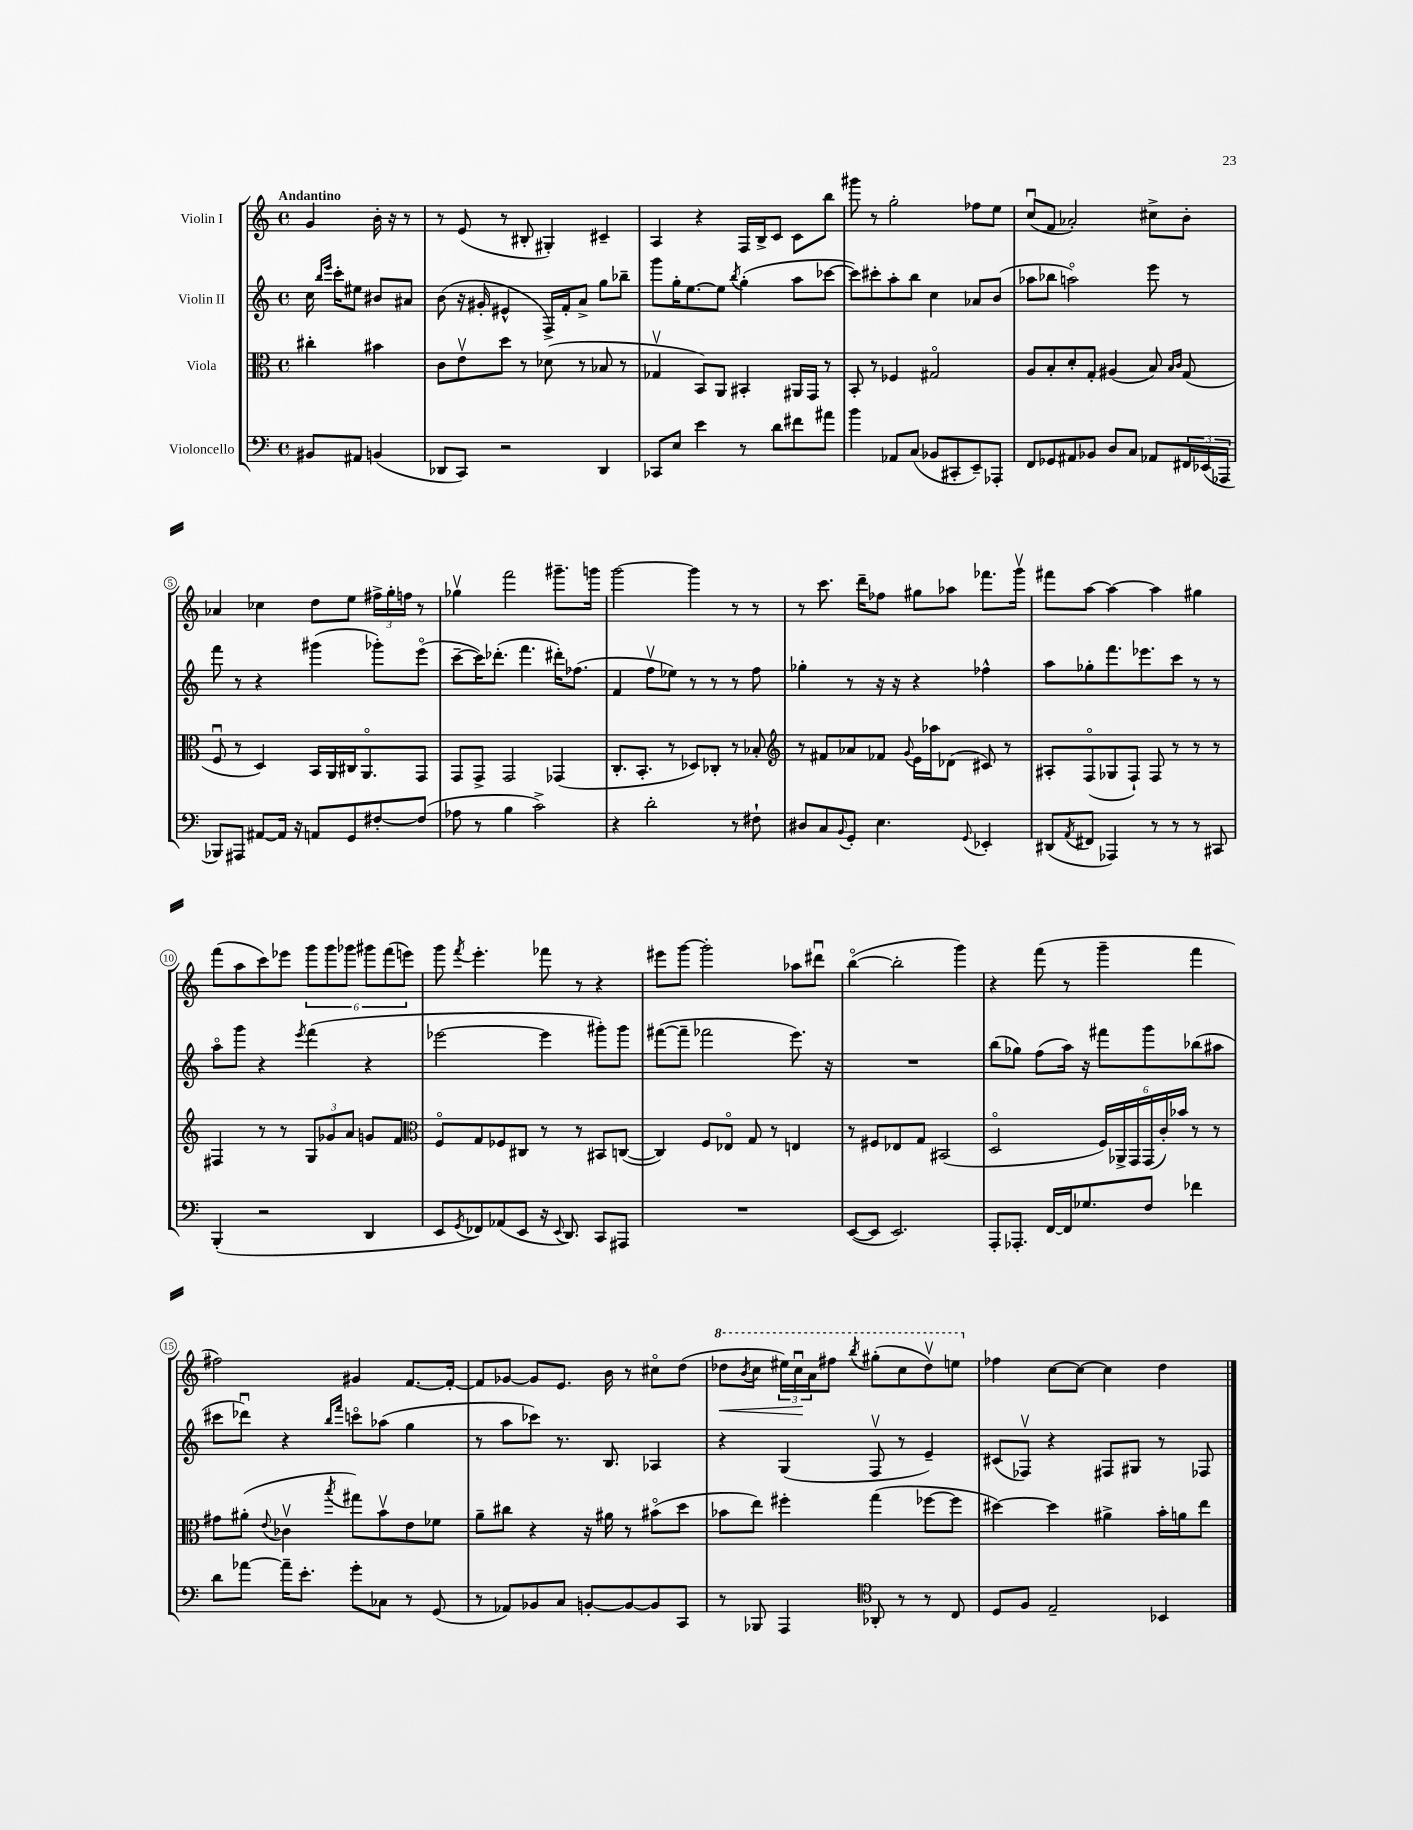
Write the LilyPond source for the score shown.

<<
\new StaffGroup <<
\new Staff = "s0" \with { instrumentName = "Violin I" } {
    \clef treble \key c \major \defaultTimeSignature \time 4/4 \partial 2 \tempo "Andantino"
    g'4 b'16-. r16 r8 |
    r8 e'8( r8 bis8-. gis4-.) cis'4-- |
    a4 r4 f16 b16-> c'8 c'8 b''8 |
    gis'''8 r8 g''2-. fes''8 e''8 |
    c''8\downbow( f'8 aes'2-.) cis''8-> b'8-. |
    aes'4 ces''4 d''8 e''8 \tuplet 3/2 { fis''16-> g''16-. f''16 } r8 |
    ges''4\upbow f'''2 gis'''8.-- g'''16 |
    g'''2~ g'''4 r8 r8 |
    r8 c'''8. d'''16-- fes''8 gis''8 aes''8 fes'''8. g'''16\upbow |
    fis'''8 a''8~ a''4~ a''4 gis''4 |
    f'''8( a''8 c'''8) ees'''8 \tuplet 6/4 { g'''8 g'''8 ges'''8 gis'''8 f'''8( e'''8) } |
    g'''8 \acciaccatura { f'''8 } e'''4.-. fes'''8 r8 r4 |
    eis'''8 g'''8~ g'''2-. aes''8 dis'''8\downbow |
    b''4~\flageolet( b''2-. g'''4) |
    r4 f'''8( r8 g'''4-- f'''4 |
    fis''2) gis'4 f'8.~ f'16~-. |
    f'8 ges'8~ ges'8 e'8. b'16 r8 cis''8\flageolet d''8( |
    \ottava #1 des'''8\< \acciaccatura { b''8 } c'''8 \tuplet 3/2 { eis'''16) c'''16\downbow\! a''16 } fis'''8 \acciaccatura { b'''8 } gis'''8-.( c'''8 des'''8\upbow) e'''8 \ottava #0 |
    fes''4 c''8~ c''8~ c''4 d''4 \bar "|." |
}
\new Staff = "s1" \with { instrumentName = "Violin II" } {
    \clef treble \key c \major \defaultTimeSignature \time 4/4 \partial 2
    c''16 \grace { b''16 e'''16 } c'''16-. eis''8 bis'8 ais'8 |
    b'8( r16 gis'16-. eis'4-^ f16->) f'16-. a'8-> g''8 bes''8-- |
    g'''8 g''16-. e''8.~ e''8 \acciaccatura { b''8 } g''4-.( a''8 ces'''8~ |
    ces'''8) cis'''8-. a''8-. b''8 c''4 aes'8 b'8( |
    aes''8 bes''8 a''2\flageolet) e'''8 r8 |
    f'''8 r8 r4 gis'''4( ges'''8-.) e'''8\flageolet( |
    c'''8~-- c'''16) des'''8.-.( f'''4. dis'''16-.) fes''8.( |
    f'4 f''8\upbow ees''8) r8 r8 r8 f''8 |
    ges''4-. r8 r16 r16 r4 fes''4-^ |
    a''8 ges''8-. f'''8. ees'''8. c'''8 r8 r8 |
    a''8\flageolet g'''8 r4 \acciaccatura { e'''8 } f'''4( r4 |
    ees'''2~ ees'''4 gis'''8-.) gis'''8 |
    fis'''8~( fis'''8-- fes'''2 e'''8.) r16 |
    R1 |
    b''8( ges''8) f''8( a''16) r16 fis'''8 g'''8 bes''8( ais''8 |
    cis'''8 des'''8\downbow) r4 \grace { b''16 f'''16 } c'''8\flageolet aes''8( g''4 |
    r8 a''8 ces'''8) r8. b8. aes4 |
    r4 g4( f8\upbow r8 e'4--) |
    cis'8( fes8\upbow) r4 fis8 gis8 r8 fes8 \bar "|." |
}
\new Staff = "s2" \with { instrumentName = "Viola" } {
    \clef alto \key c \major \defaultTimeSignature \time 4/4 \partial 2
    cis''4-. bis'4 |
    c'8 e'8\upbow d''8 r8 des'8( r8 bes8 r8 |
    ges4\upbow b,8) a,8 bis,4-. ais,16 g,16 r8 |
    b,8-. r8 fes4 gis2\flageolet |
    a8 b8-. d'8-. g8-. ais4( b8) \grace { b16 c'16 } g8( |
    f8\downbow r8 d4) b,16 a,16 cis16 a,8.\flageolet g,8 |
    g,8 g,8-> g,2 ges,4( |
    c8.-. b,8.-. r8 des8) ces8-. r8 bes8-. |
    \clef treble r8 fis'8 aes'8 fes'8 \appoggiatura { g'8 } e'16 aes''16 des'8( cis'8) r8 |
    ais8-. f8\flageolet( ges8 f8-!) f8 r8 r8 r8 |
    fis4 r8 r8 \tuplet 3/2 { g8 ges'8 a'8 } g'8 f'8 |
    \clef alto f8\flageolet g8 fes8 cis8 r8 r8 bis,8 c8~( |
    c4) f8 ees8\flageolet g8 r8 e4 |
    r8 fis8 ees8 g8 bis,2( |
    d2\flageolet \tuplet 6/4 { f16) aes,16-> g,16 g,16( c'16-.) bes'16 } r8 r8 |
    gis'8 ais'8-.( \appoggiatura { e'8 } ces'4\upbow \acciaccatura { b''8 } gis''8) b'8\upbow e'8 fes'8 |
    a'8-- cis''8 r4 r16 ais'16 r8 bis'8\flageolet( d''8 |
    bes'8 e''8) fis''4-. g''4( fes''8~ fes''8 |
    dis''4~) dis''4 ais'4-> b'16-. a'16 e''8 \bar "|." |
}
\new Staff = "s3" \with { instrumentName = "Violoncello" } {
    \clef bass \key c \major \defaultTimeSignature \time 4/4 \partial 2
    bis,8 ais,8 b,4( |
    des,8 c,8) r2 des,4 |
    ces,8 e8 e'4 r8 d'8 fis'8 ais'8 |
    b'4 aes,8 c8( bes,8 cis,8-. e,8--) aes,,8-. |
    f,8 ges,8 ais,8 bes,8 d8 c8 aes,8 \tuplet 3/2 { fis,16 ees,16( aes,,16 } |
    bes,,8) ais,,8 ais,8~ ais,16 r16 a,8 g,8 fis8~-. fis8( |
    aes8 r8 b4 c'2->) |
    r4 d'2-. r8 fis8-! |
    dis8 c8 \appoggiatura { b,8 } g,8-. e4. \appoggiatura { g,8 } ees,4-. |
    dis,8( \acciaccatura { a,8 } fis,8 aes,,4) r8 r8 r8 cis,8 |
    b,,4-.( r2 d,4 |
    e,8 \acciaccatura { g,8 } fes,8) aes,8( e,8 r16 \appoggiatura { e,8 } d,8.) c,8 ais,,8 |
    R1 |
    e,8~( e,8 e,2.) |
    a,,8-. aes,,8.-. f,16~ f,16 ges8. f8 fes'4 |
    d'8 aes'8~ aes'16-- e'8.-. g'8-. ces8 r8 g,8( |
    r8 aes,8) bes,8 c8 b,8~-. b,8~ b,8 c,8 |
    r8 bes,,8 a,,4 \clef tenor aes,8-. r8 r8 c8 |
    d8 f8 e2-- bes,4 \bar "|." |
}
>>
>>
\layout { \context { \Score \override BarNumber.stencil = #(make-stencil-circler 0.1 0.3 ly:text-interface::print) } }
